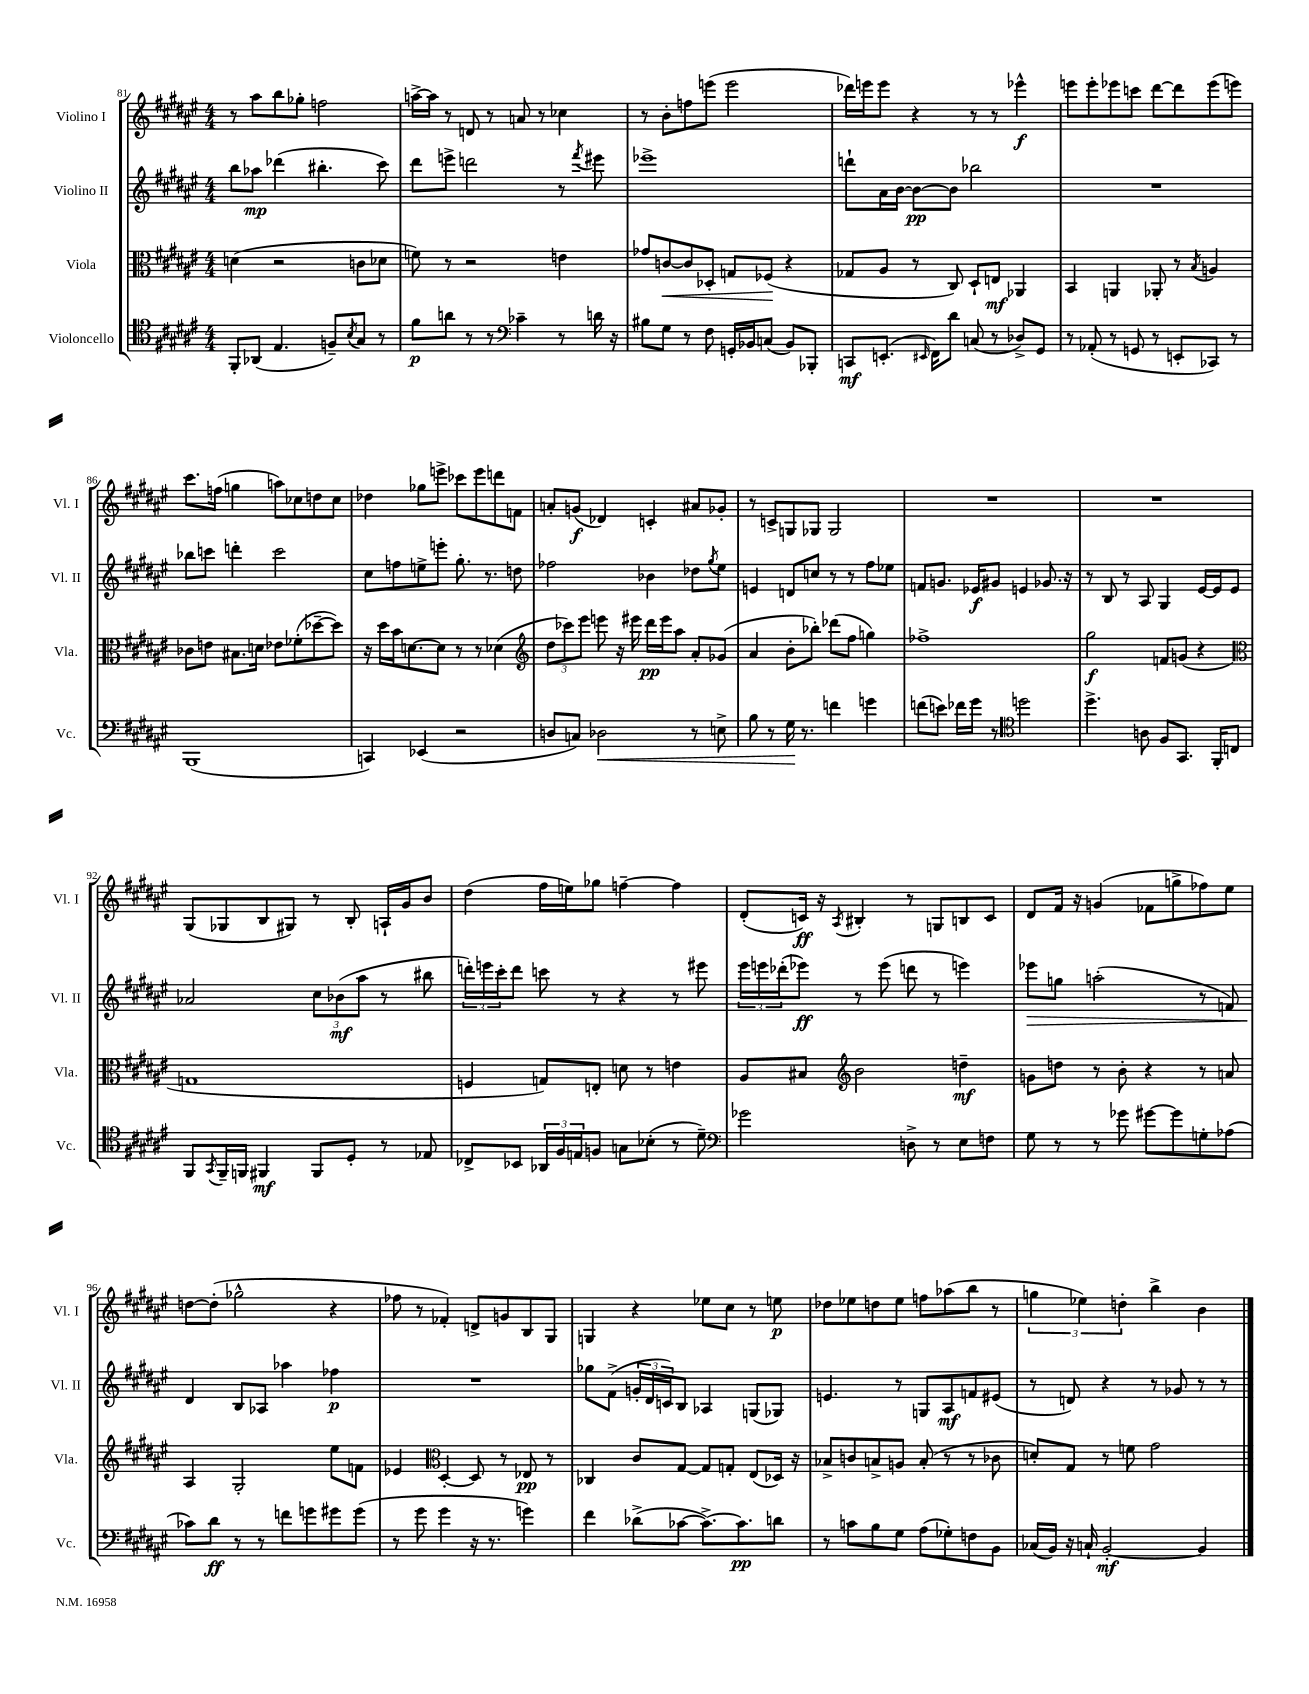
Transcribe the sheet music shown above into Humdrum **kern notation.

**kern	**kern	**kern	**kern
*staff4	*staff3	*staff2	*staff1
*clefC4	*clefC3	*clefG2	*clefG2
*k[f#c#g#d#a#e#]	*k[f#c#g#d#a#e#]	*k[f#c#g#d#a#e#]	*k[f#c#g#d#a#e#]
*M4/4	*M4/4	*M4/4	*M4/4
8FF#'/L	(4d\	8bb\L	8r
(8AA-/J	.	8aa-\J	8aa#\L
4.E#/	2r	(4ddd-\	8bb\
.	.	.	8gg-'\J
.	.	4.bb#'\	2ff\
8F~/L)	.	.	.
8qB/	.	.	.
8G#/J	8c\L	.	.
8r	8d-\J	8ccc#\)	.
=	=	=	=
8f#\L	8f\)	8ddd#\L	[16aa^\LL
.	.	.	16aa\]JJ
8a\J	8r	8eee^\J	8r
8r	2r	2ddd\	8d/
8r	.	.	8r
*clefF4	*	*	*
4c-~\	.	.	8a/
.	.	.	8r
8r	4e\	8r	4cc-\
.	.	8qfff#/	.
16d\	.	8eee#\	.
16r	.	.	.
=	=	=	=
8B#\L	8g-/L	1eee-^	8r
8G#\J	[8c/	.	8b'\L
8r	8c/]	.	8ff\
8F#\	8D-'/J	.	(8eee\J
16GG'/LL	8G/L	.	2eee\
16BB-/J	.	.	.
(8C/J	(8F-/J	.	.
8BB-/L)	4r	.	.
8BBB-'/J	.	.	.
=	=	=	=
8CC/L	8G-/L	8ddd`\L	16ddd-\LL)
.	.	.	16eee\J
(8.EE'/J	8A#/J	16a#\L	8eee\J
.	.	[16b\JJ	.
.	8r	8b\_L	4r
16qqEE#/	.	.	.
16FF#\LK)	.	.	.
8d#\J	8C#/)	8b\]J	.
(8C/	8D#`/L	2bb-\	8r
8r	8E/J	.	8r
8D-^/L)	4AA-/	.	4eee-^^\
8GG#/J	.	.	.
=	=	=	=
8r	4BB/	1r	8eee\L
(8AA-'/	.	.	8eee'\
8r	4AA/	.	8eee-\
8GG/	.	.	8ccc\J
8r	8AA-'/	.	[8ddd#\L
8EE'/L	8r	.	8ddd#\]
.	8qB/	.	.
8CC-/J)	4A/	.	(8eee-\
8r	.	.	8eee\J)
=	=	=	=
(1BBB	8c-\L	8bb-\L	8.ccc#\L
.	8e\J	8ccc\J	.
.	.	.	(16ff\Jk
.	8.B#\L	4ddd'\	4gg\
.	16d\Jk	.	.
.	8e-\L	2ccc\	8aa\L)
.	(8f-'\	.	8cc-\
.	[8dd-~\	.	8dd\
.	8dd-\]J)	.	8cc-\J
=	=	=	=
4CC/)	16r	8cc#\L	4dd-\
.	16dd#\LL	.	.
.	16b\J	8ff\	.
.	[8.d\	.	.
(4EE-/	.	8ee^\	8gg-\L
.	8d\]J	8eee'\J	8eee^\J
2r	8r	8.gg#'\	8ccc-\L
.	8r	.	8eee\
.	.	8.r	.
.	(4d-\	.	8ddd\
.	.	8dd\	8f\J
=	=	=	=
*	*clefG2	*	*
8D/L	12dd#\L	2ff-\	8a'/L
.	12ccc-\)	.	.
8C/J)	.	.	(8g/J
.	12eee#\J	.	.
2D-\	8eee\	.	4d-/)
.	16r	.	.
.	16eee#\	.	.
.	16ddd#\LL	4b-\	4c'/
.	16eee#\J	.	.
.	8aa#\J	.	.
8r	8a#'/L	8dd-\L	8a#/L
.	.	8qgg#/	.
8E^\	(8g-/J	8ee#\J	8g-'/J
=	=	=	=
8B\	4a#/	4e/	8r
8r	.	.	8c^/L
16G#\	8b'\L	8d/L	8G/
8.r	.	.	.
.	8bb-'\J)	8cc/J	8G-/J
4f\	(8ddd-\L	8r	2G-/
.	8ff#\J	8r	.
4g\	4gg\)	8ff#\L	.
.	.	8ee-\J	.
=	=	=	=
(8f\L	1ff-^	8f/L	1r
8e\J)	.	8.g/J	.
16f-\LL	.	.	.
16g#\JJ	.	16e-/LK	.
8r	.	8g#/J	.
*clefC4	*	*	*
2dd\	.	4e/	.
.	.	8.g-/	.
.	.	16r	.
=	=	=	=
4.dd#^\	2gg#\	8r	1r
.	.	8B/	.
.	.	8r	.
8A\	.	8A#/	.
8F#/L	8f/L	4G#/	.
8.GG#/J	(8g/J	.	.
.	4r	[16e#/LL	.
16FF#'/LK	.	16e#/]J	.
8C/J	.	8e#/J	.
=	=	=	=
*	*clefC3	*	*
8FF#/L	1G	2a-/	(8G#/L
8qGG#/	.	.	.
16FF#~/L	.	.	8G-/
16FF/JJ	.	.	.
4FF#/	.	.	8B/
.	.	.	8G#/J)
8FF#/L	.	12cc#\L	8r
.	.	(12b-\	.
8D#'/J	.	.	8B'/
.	.	12aa#\J	.
8r	.	8r	16A`/LL
.	.	.	16g#/J
8E-/	.	8bb#\	8b/J
=	=	=	=
8C-^/L	4F/	24ddd'\LL)	(4dd#\
.	.	24eee\	.
.	.	24ccc#'\J	.
8BB-/J	.	8ddd\J	.
24AA-/LL	8G/L)	8ccc\	16ff#\LL
24F#/	.	.	.
.	.	.	16ee\J)
24E/J	.	.	.
8F/J	8E'/J	8r	8gg-\J
8G\L	8d\	4r	[4ff~\
(8B-'\J	8r	.	.
8r	4e\	8r	4ff\]
8d#~\)	.	8eee#\	.
=	=	=	=
*clefF4	*	*	*
2g-\	8A#/L	24eee#\LL	(8d#'/L
.	.	24eee\	.
.	.	(24ddd-'\J	.
.	8B#/J	8eee-\J)	16c/Jk)
.	.	.	16r
*	*clefG2	*	*
.	.	.	8qA#/
.	2b\	8r	4B#'/
.	.	(8eee-\	.
8D^\	.	8ddd\	8r
8r	.	8r	8G/L
8E#\L	4dd~\	4eee\)	8B/
8F\J	.	.	8c/J
=	=	=	=
8G#\	8g\L	8eee-\L	8d#/L
8r	8dd\J	8gg\J	16f#/Jk
.	.	.	16r
8r	8r	(2aa'\	(4g/
8g-\	8b'\	.	.
[8g#\L	4r	.	8f-\L
8g#\]	.	.	8gg^\
8G'\	8r	8r	8ff-\)
(8A-\J	8a/	8f/)	8ee#\J
=	=	=	=
8c-\L)	4A#/	4d#/	[8dd\L
8d#\J	.	.	(8dd'\]J
8r	2G#'/	8B/L	2gg-^^\
8r	.	8A-/J	.
8f\L	.	4aa-\	.
8g\	.	.	.
8g#\	8ee#\L	4ff-\	4r
(8g#\J	8f\J	.	.
=	=	=	=
8r	4e-/	1r	8ff-\
8g#\	.	.	8r
*	*clefC3	*	*
4g#\	[4D#'/	.	4f-'/)
16r	8D#/]	.	8d^/L
8.r	.	.	.
.	8r	.	8g/
4g\)	8E-/	.	8B/
.	8r	.	8G#/J
=	=	=	=
4f#\	4C-/	8gg-\L	4G/
.	.	(8f#^\J	.
(8d-^\L	8c#/L	24g'/LL	4r
.	.	24d#/	.
.	.	24c/J)	.
[8c-\J	[8G#/J	8B/J	.
8.c-^\_L)	8G#/]L	4A-/	8ee-\L
.	8G'/J	.	8cc#\J
8.c-\]	.	.	.
.	(8E#/L	(8G/L	8r
8d\J	16D-/Jk)	8G-/J)	8ee\
.	16r	.	.
=	=	=	=
8r	8B-^/L	4.e/	8dd-\L
8c\L	8c/	.	8ee-\
8B\	8B^/	.	8dd\
8G#\J	8A/J	8r	8ee-\J
(8A#\L	(8B'/	8G/L	8ff\L
8G-'\)	8r	8A#/	(8aa-\
8F\	8r	8f/	8bb\J
8BB\J	8c-\	(8e#/J	8r
=	=	=	=
(16C-/LL	8d'/L)	8r	6gg\
16BB/JJ)	.	.	.
16r	8G#/J	8d/)	.
.	.	.	6ee-\)
16C`/	.	.	.
[2BB'/	8r	4r	.
.	.	.	6dd'\
.	8f\	.	.
.	2g#\	8r	4bb^\
.	.	8g-/	.
4BB/]	.	8r	4b\
.	.	8r	.
==	==	==	==
*-	*-	*-	*-
